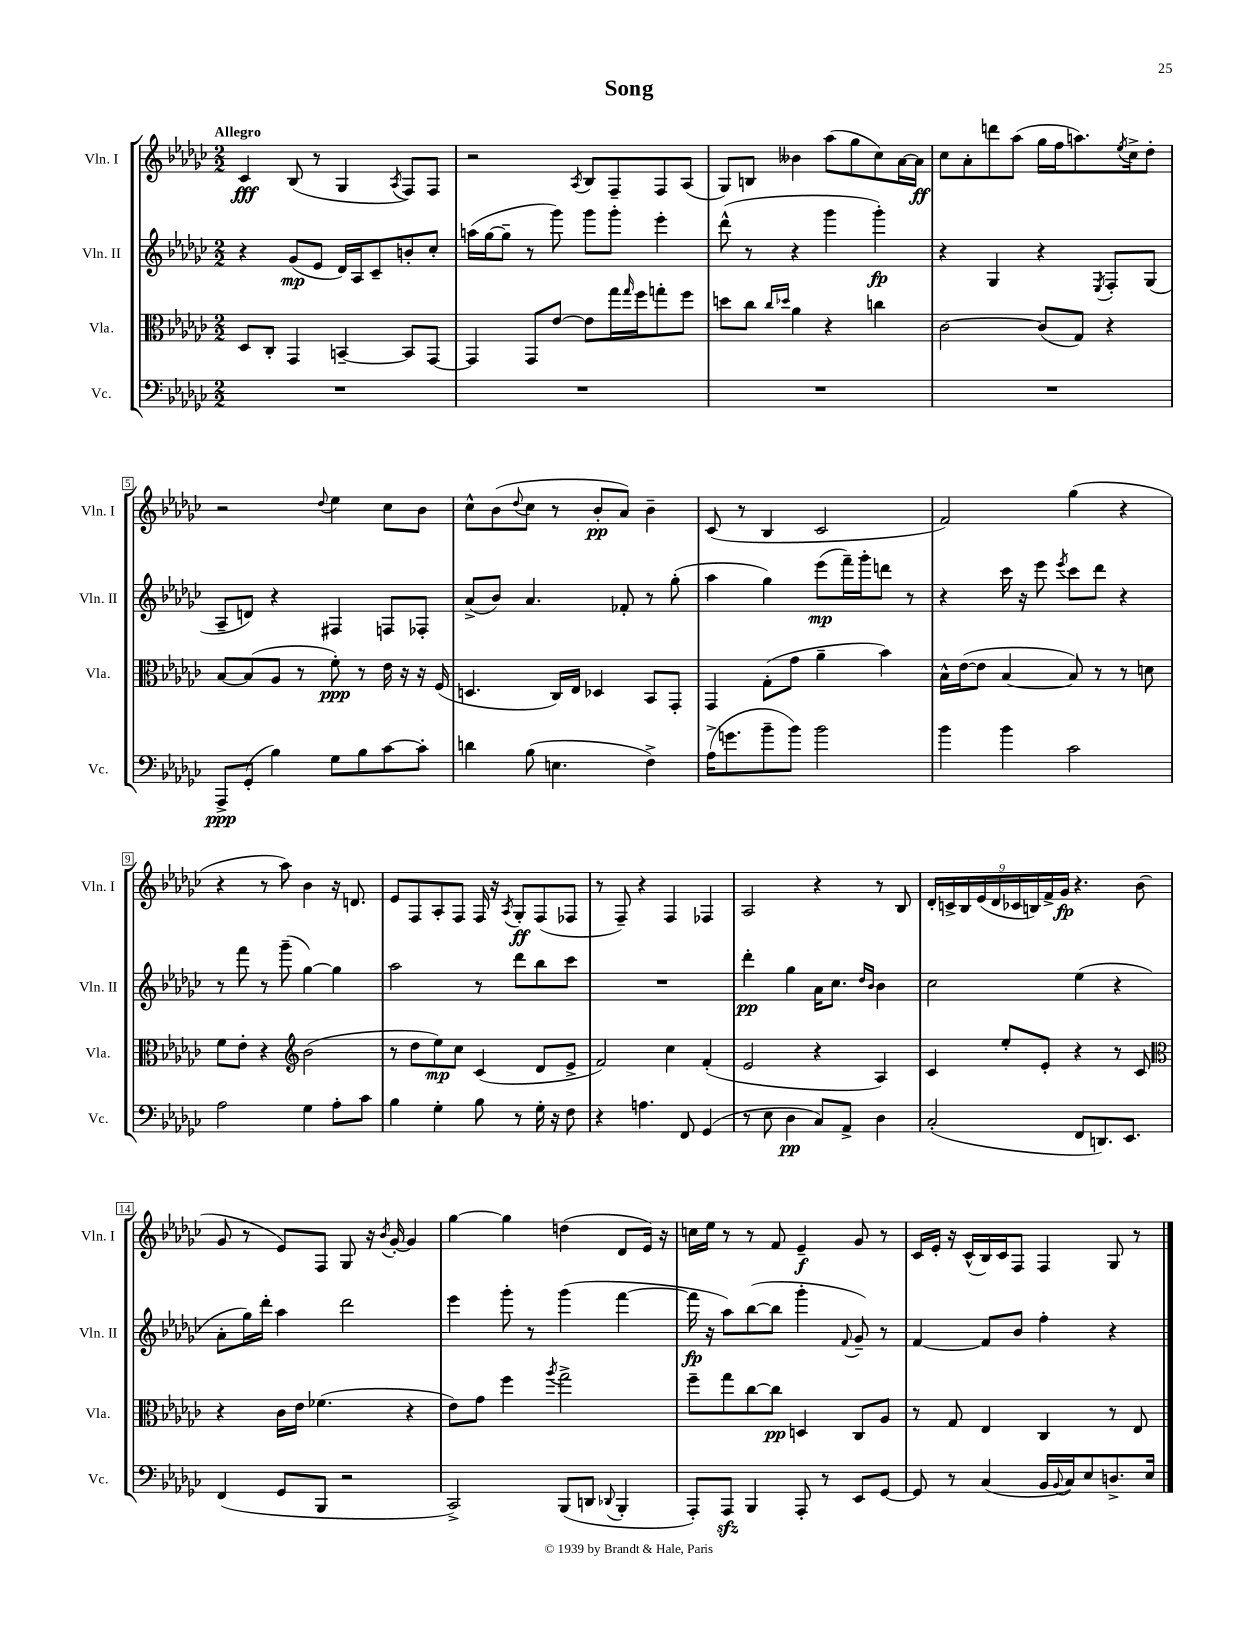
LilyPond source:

\header { title = "Song" }
<<
\new StaffGroup <<
\new Staff = "s0" \with { instrumentName = "Vln. I" shortInstrumentName = "Vln. I" } {
    \clef treble \key ges \major \numericTimeSignature \time 2/2 \tempo "Allegro"
    ces'4\fff bes8( r8 ges4 \acciaccatura { aes8 } f8) f8 |
    r2 \acciaccatura { aes8 } bes8 f8-- f8 aes8( |
    ges8) b8 beses'4 aes''8( ges''8 ces''8) aes'16~ aes'16\ff |
    ces''8 aes'8-. d'''8 aes''8( ges''16 f''16 a''8.) \acciaccatura { ees''8 } ces''16-> des''8-. |
    r2 \appoggiatura { des''8 } ees''4 ces''8 bes'8 |
    ces''8-^ bes'8( \appoggiatura { des''8 } ces''8 r8 bes'8-.\pp aes'8) bes'4-- |
    ces'8( r8 bes4 ces'2 |
    f'2) ges''4( r4 |
    r4 r8 aes''8) bes'4 r16 d'8. |
    ees'8 f8 aes8-. f8 f16 r16 \acciaccatura { aes8 } ges8-.\ff f8( fes8 |
    r8 f8--) r4 f4 fes4 |
    aes2 r4 r8 bes8 |
    \tuplet 9/8 { des'16-. c'16-> bes16 ees'16( des'16 ces'16 b16) f'16-> ges'16\fp } r4. bes'8( |
    ges'8 r8 ees'8) f8 ges8 r16 \acciaccatura { bes'8 } ges'16~-. ges'4 |
    ges''4~ ges''4 d''4( des'8 ees'16) r16 |
    c''16 ees''16 r8 r8 f'8 ees'4--\f ges'8 r8 |
    ces'16 ees'16-. r16 ces'16-^( bes16) ces'16 f8 f4 ges8 r8 \bar "|." |
}
\new Staff = "s1" \with { instrumentName = "Vln. II" shortInstrumentName = "Vln. II" } {
    \clef treble \key ges \major \numericTimeSignature \time 2/2
    r4 ges'8\mp( ees'8 des'16) aes16 ces'8-- b'8-. ces''8-. |
    a''16( ges''16~ ges''8-- r8 ges'''8) ges'''8 ges'''8-. ees'''4-. |
    des'''8-^( r8 r4 ges'''4 ges'''4-.\fp) |
    r4 ges4 r4 \acciaccatura { ees8 } f8-. ges8( |
    aes8-- d'8) r4 fis4 f8 fes8-. |
    aes'8->( bes'8) aes'4. fes'8-. r8 ges''8-.( |
    aes''4 ges''4) ees'''8\mp( f'''16--) ges'''16-. d'''8 r8 |
    r4 ces'''16 r16 ees'''8 \acciaccatura { ees'''8 } ces'''8 des'''8 r4 |
    r8 f'''8 r8 ges'''8--( ges''4~) ges''4 |
    aes''2 r8 des'''8 bes''8 ces'''8 |
    R1 |
    des'''4-.\pp ges''4 aes'16 ces''8. \grace { des''16 bes'16 } bes'4 |
    ces''2 ees''4( r4 |
    aes'8-. ges''16) des'''16-. aes''4 des'''2 |
    ees'''4 ges'''8-. r8 ges'''4( f'''4~ |
    f'''16\fp r16 aes''8) bes''8~( bes''8 ges'''4-. \appoggiatura { f'8 } ges'8--) r8 |
    f'4~ f'8 bes'8 f''4-. r4 \bar "|." |
}
\new Staff = "s2" \with { instrumentName = "Vla." shortInstrumentName = "Vla." } {
    \clef alto \key ges \major \numericTimeSignature \time 2/2
    des8 ces8-. ges,4 b,4~-- b,8 ges,8~ |
    ges,4 ges,8 ees'8~ ees'8 ges''16 \grace { ges''16 } f''16 g''8-. f''8 |
    d''8 ces''8 \grace { ces''16 des''16 } aes'4 r4 c''4 |
    ces'2~ ces'8( ges8) r4 |
    bes8~ bes8( aes8 r8 f'8-.\ppp) r8 ees'16 r16 r16 f16( |
    d4. ces16) ees16 des4 bes,8 ges,8-. |
    ges,4 ges8-.( ges'8 aes'4-- bes'4) |
    bes16-^ ees'16~( ees'8 bes4~ bes8) r8 r8 d'8 |
    f'8 ees'8-. r4 \clef treble bes'2( |
    r8 des''8 ees''8\mp) ces''8 ces'4( des'8 ees'8-> |
    f'2) ces''4 f'4-.( |
    ees'2 r4 aes4) |
    ces'4 ees''8-. ees'8-. r4 r8 ces'8 |
    \clef alto r4 ces'16 ees'16 fes'4.( r4 |
    ees'8) ges'8 f''4 \acciaccatura { aes''8 } ges''2-> |
    f''8-- ges''8 ces''8~ ces''8\pp d4 ces8 aes8 |
    r8 ges8 ees4 ces4 r8 ees8 \bar "|." |
}
\new Staff = "s3" \with { instrumentName = "Vc." shortInstrumentName = "Vc." } {
    \clef bass \key ges \major \numericTimeSignature \time 2/2
    R1 |
    R1 |
    R1 |
    R1 |
    aes,,8->\ppp ges,8-.( bes4) ges8 bes8 ces'8~ ces'8-. |
    d'4 bes8( e4. f4->) |
    aes16->( g'8. bes'8-- bes'8) bes'2 |
    bes'4 bes'4 ces'2 |
    aes2 ges4 aes8-. ces'8 |
    bes4 ges4-. bes8 r8 ges16-. r16 f8 |
    r4 a4. f,8 ges,4( |
    r8 ees8 des4\pp ces8) aes,8-> des4 |
    ces2-.( f,8 d,8.) ees,8. |
    f,4( ges,8 bes,,8 r2 |
    ces,2->) bes,,8( d,8 \appoggiatura { des,8 } bes,,4-. |
    aes,,8-.) aes,,8\sfz bes,,4 aes,,8-. r8 ees,8 ges,8~ |
    ges,8 r8 ces4( bes,16 \appoggiatura { bes,8 } ces16) ees8 d8.-> ees16 \bar "|." |
}
>>
>>
\layout { \context { \Score \override BarNumber.stencil = #(make-stencil-boxer 0.1 0.3 ly:text-interface::print) } }
